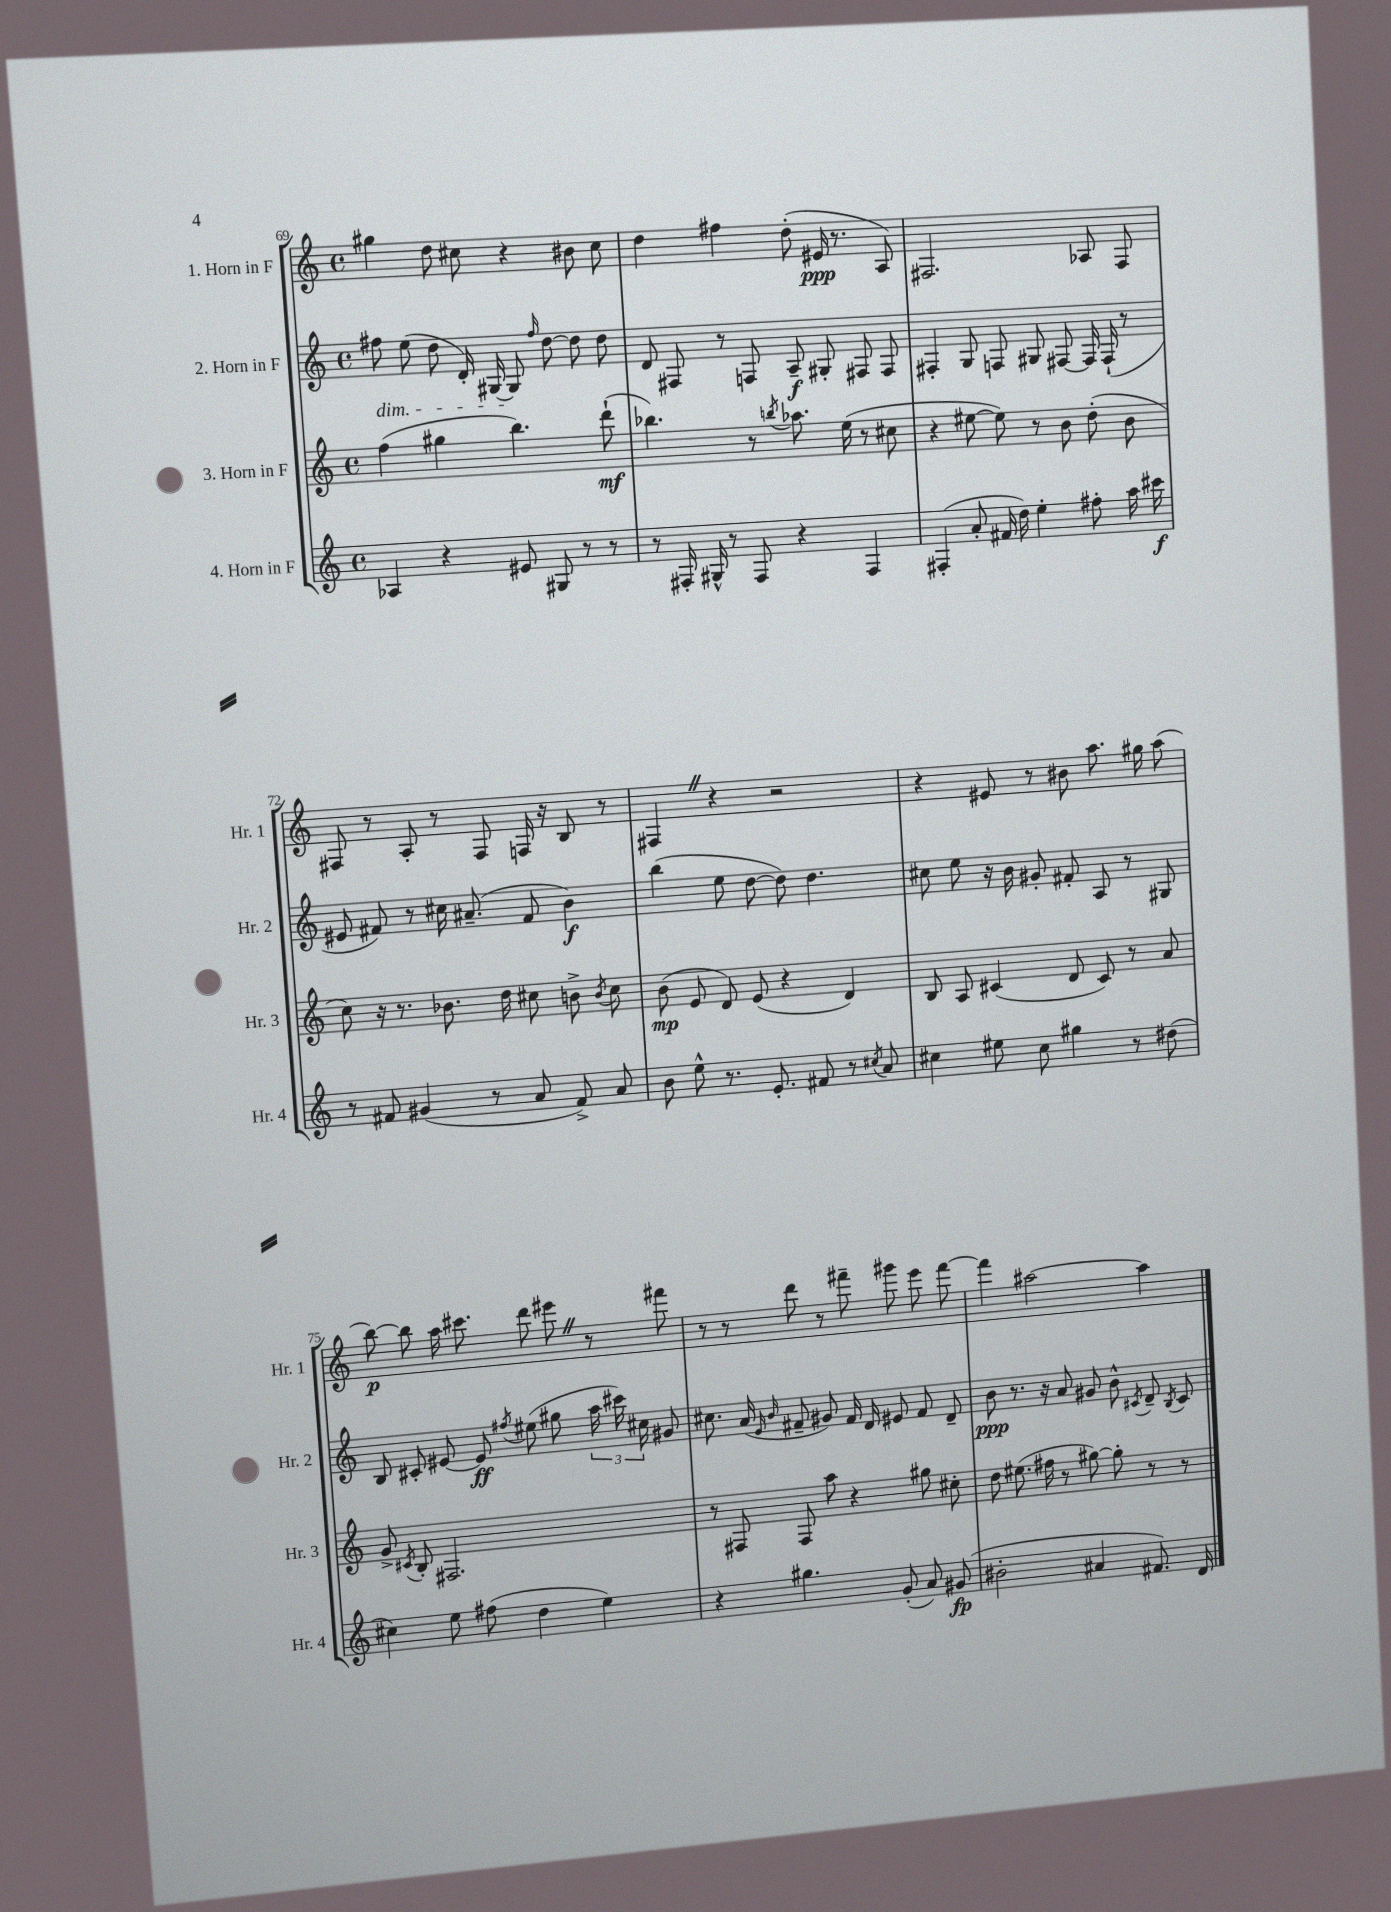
<<
\new StaffGroup <<
\new Staff = "s0" \with { instrumentName = "1. Horn in F" shortInstrumentName = "Hr. 1" } {
    \clef treble \key c \major \defaultTimeSignature \time 4/4
    \autoBeamOff gis''4 d''8 cis''8 r4 bis'8 cis''8 |
    d''4 fis''4 d''8-.( eis'16\ppp r8. a8) |
    fis2. aes8 fis8 |
    fis8 r8 a8-. r8 fis8 f16 r16 b8 r8 |
    fis4 \once \override BreathingSign.text = \markup { \musicglyph "scripts.caesura.straight" } \breathe r4 r2 |
    r4 eis'8 r8 bis'8 a''8. gis''16 a''8( |
    b''8~\p) b''8 a''16 cis'''8. d'''8 eis'''8 \once \override BreathingSign.text = \markup { \musicglyph "scripts.caesura.straight" } \breathe r8 fis'''8 |
    r8 r8 d'''8 r8 fis'''8-- gis'''8 e'''8 fis'''8~ |
    fis'''4 ais''2~ ais''4 \bar "|." |
}
\new Staff = "s1" \with { instrumentName = "2. Horn in F" shortInstrumentName = "Hr. 2" } {
    \clef treble \key c \major \defaultTimeSignature \time 4/4
    \autoBeamOff fis''8\dim e''8( d''8 d'16-.) gis16~ gis8\! \grace { fis''16 } d''8~ d''8 d''8 |
    d'8 fis8 r8 f8 a8--\f gis8-. fis8 fis8 |
    fis4-. g8 f8 gis8 fis8~ fis16 fis16-!( r8 |
    eis'8 fis'8) r8 cis''16 ais'8.--( fis'8 b'4\f) |
    b''4( e''8 d''8~ d''8) d''4. |
    cis''8 e''8 r16 b'16 gis'8-. fis'8-. a8 r8 gis8 |
    b8 cis'8-. eis'8~ eis'8\ff \acciaccatura { fis''8 } eis''8( gis''8 \tuplet 3/2 { a''16 cis'''16) cis''16 } gis'8 |
    cis''8. a'16( \grace { e'16 b'16 } fis'8-- gis'8) fis'16 d'16 eis'8 fis'8 d'8-- |
    b'8\ppp r8. r16 a'8 gis'8 b'8-^ \acciaccatura { cis'8 } d'8-- \acciaccatura { b8 } cis'8 \bar "|." |
}
\new Staff = "s2" \with { instrumentName = "3. Horn in F" shortInstrumentName = "Hr. 3" } {
    \clef treble \key c \major \defaultTimeSignature \time 4/4
    \autoBeamOff f''4( gis''4 b''4.) d'''8-!\mf( |
    bes''4.) r8 \acciaccatura { b''8 } aes''8. e''16( r8 cis''8 |
    r4 eis''8~ eis''8) r8 b'8 d''8-.( b'8 |
    c''8) r16 r8. bes'8. d''16 cis''8 b'8-> \acciaccatura { b'8 } cis''8 |
    b'8\mp( e'8 d'8) e'8( r4 d'4) |
    b8 a8 cis'4( d'8 cis'8) r8 a'8 |
    g'8-> \acciaccatura { cis'8 } b8-. fis2. |
    r8 fis8 fis8 a''8 r4 gis''8 cis''8-. |
    d''8 eis''8.( fis''16 r8 gis''8~) gis''8-. r8 r8 \bar "|." |
}
\new Staff = "s3" \with { instrumentName = "4. Horn in F" shortInstrumentName = "Hr. 4" } {
    \clef treble \key c \major \defaultTimeSignature \time 4/4
    \autoBeamOff aes4 r4 eis'8 gis8 r8 r8 |
    r8 fis16-. gis16-^ r8 fis8 r4 fis4 |
    fis4-.( a'8-. fis'16 d''16) e''4-. fis''8-. a''16 cis'''16\f |
    r8 fis'8 gis'4( r8 a'8 fis'8->) a'8 |
    b'8 e''8-^ r8. e'8.-. fis'8 r8 \acciaccatura { cis''8 } a'8 |
    cis''4 eis''8 cis''8 gis''4 r8 dis''8( |
    cis''4) e''8 fis''8( d''4 e''4) |
    r4 gis''4. g'8-.( a'8) gis'8\fp( |
    bis'2-. ais'4 fis'8.) d'16 \bar "|." |
}
>>
>>
\layout { \context { \Score currentBarNumber = #69 } }
